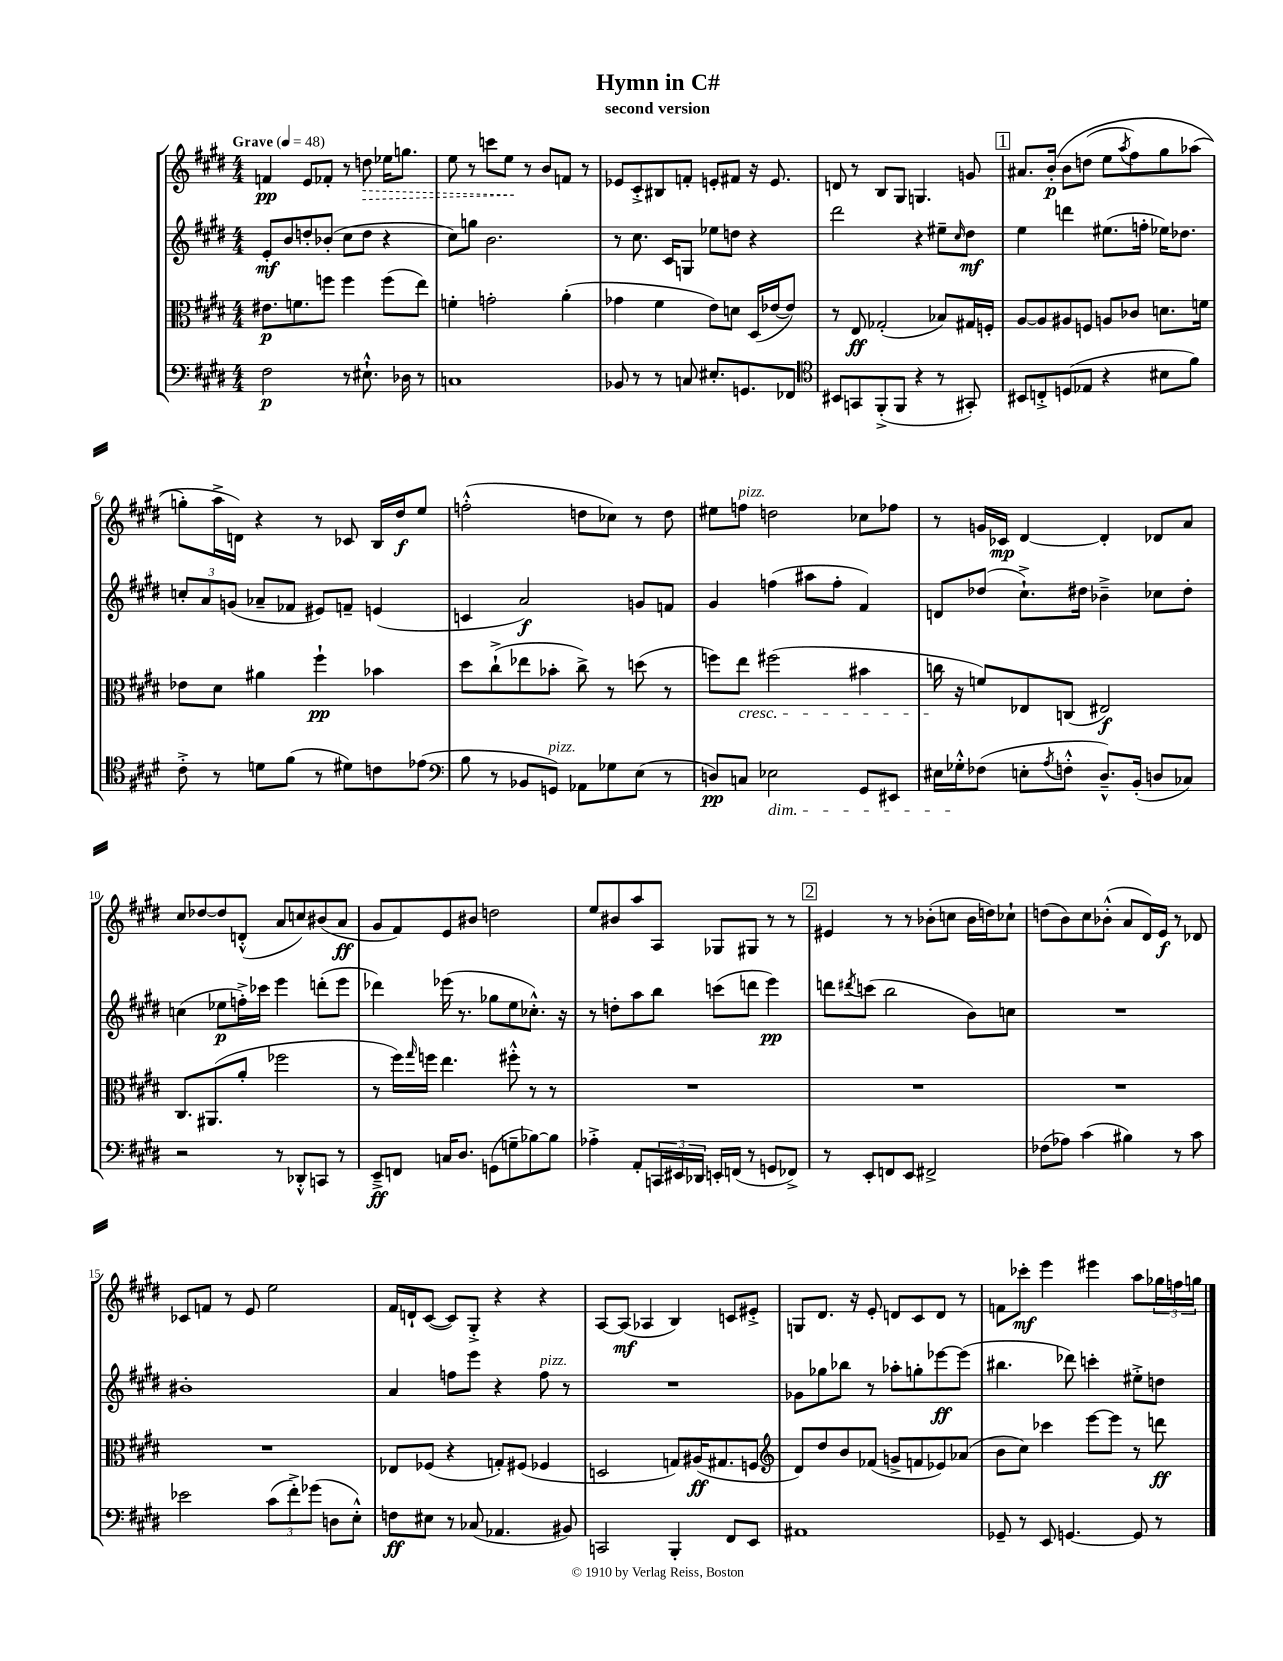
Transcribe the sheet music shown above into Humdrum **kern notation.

**kern	**dynam	**kern	**dynam	**kern	**dynam	**kern	**dynam
*part4	*part4	*part3	*part3	*part2	*part2	*part1	*part1
*staff4	*staff4	*staff3	*staff3	*staff2	*staff2	*staff1	*staff1
*clefF4	*	*clefC3	*	*clefG2	*	*clefG2	*
*k[f#c#g#d#]	*	*k[f#c#g#d#]	*	*k[f#c#g#d#]	*	*k[f#c#g#d#]	*
*M4/4	*	*M4/4	*	*M4/4	*	*M4/4	*
*MM48	*	*MM48	*	*MM48	*	*MM48	*
=1	=1	=1	=1	=1	=1	=1	=1
!	!	!	!	!	!	!LO:TX:a:B:t=Grave	!
2F#\	p	8.e#X\L	p	8e'/L	mf	4fn/	pp
.	.	.	.	8b/	.	.	.
.	.	8.fn\	.	.	.	.	.
.	.	.	.	8ddn'/	.	8e/L	.
.	.	8ffn\J	.	(8b-X'/J	.	8f-X'/J	.
8r	.	4ff\	.	8cc#\L	.	8r	.
!	!	!	!	!	!	!	!LO:HP:b
8.E#X`^^\	.	.	.	8dd\J	.	8ddn\	>
.	.	(8ff\L	.	4r	.	16ee-X\KL	.
16D-X\	.	.	.	.	.	8.ggn\J	.
8r	.	8ee\J)	.	.	.	.	.
=2	=2	=2	=2	=2	=2	=2	=2
1Cn	.	4fn'\	.	8cc#\L)	.	8ee\	.
.	.	.	.	8ggn\J	.	8r	.
.	.	2gn'\	.	2.b\	.	8cccn\L	.
.	.	.	.	.	.	8ee\J	.
.	.	.	.	.	.	8r	]
.	.	.	.	.	.	8b/L	.
.	.	(4a'\	.	.	.	8fn/J	.
.	.	.	.	.	.	8r	.
=3	=3	=3	=3	=3	=3	=3	=3
8BB-X/	.	4g-X\	.	8r	.	8e-X/L	.
8r	.	.	.	8.cc#\	.	8c#'^/	.
8r	.	4f#\	.	.	.	8B#X/	.
.	.	.	.	16c#/KL	.	.	.
8Cn/	.	.	.	8Gn/J	.	8fn'/J	.
8.E#X'/L	.	8e\L)	.	8ee-X\L	.	8en'/L	.
.	.	8dn\J	.	8ddn\J	.	8f#X/J	.
8.GGn/	.	.	.	.	.	.	.
.	.	(16D#/LL	.	4r	.	16r	.
.	.	[16e-X/J	.	.	.	8.e/	.
8FF-X/J	.	8e-/J])	.	.	.	.	.
=4	=4	=4	=4	=4	=4	=4	=4
*clefC4	*	*	*	*	*	*	*
8BB#X/L	.	8r	.	2ddd#\	.	8dn/	.
8GGn/	.	8E/	ff	.	.	8r	.
(8FF#'^/	.	(2G-X'/	.	.	.	8B/L	.
8FF#/J	.	.	.	.	.	8G#/J	.
4r	.	.	.	4r	.	4.Gn/	.
8r	.	8B-X/L)	.	8ee#X~\L	.	.	.
.	.	.	.	16qqcc#/	.	.	.
8GG#X'/)	.	16G#X/L	.	8dd#\J	mf	8gn/	.
.	.	16Fn'/JJ	.	.	.	.	.
!!LO:REH:place=s1:t=1
=5	=5	=5	=5	=5	=5	=5	=5
8BB#X/L	.	[8A/L	.	4ee\	.	8.a#X/L	.
8Cn'^/	.	8A/]	.	.	.	.	.
.	.	.	.	.	.	(16b'/Jk	p
(8Dn/	.	8A#X/	.	4dddn\	.	8b\L	.
8E-X/J	.	8Fn/J	.	.	.	(8ddn\J	.
4r	.	8An/L	.	(8.ee#X\L	.	8ee\L	.
.	.	.	.	.	.	8qaa/	.
.	.	8c-X/J	.	.	.	8ff#\)	.
.	.	.	.	16ffn'\Jk	.	.	.
8B#X\L	.	8.dn\L	.	16ee-X\KL)	.	8gg#\	.
.	.	.	.	8.dd-X\J	.	.	.
8f#\J)	.	.	.	.	.	(8aa-X\J	.
.	.	16fn\Jk	.	.	.	.	.
!!LO:LB:g=z
=6	=6	=6	=6	=6	=6	=6	=6
8c#'^\	.	8e-X\L	.	12ccn'/L	.	8ggn'\L)	.
.	.	.	.	12a/	.	.	.
8r	.	8d#\J	.	.	.	16aa^\L	.
.	.	.	.	(12gn/J	.	.	.
.	.	.	.	.	.	16dn\JJ)	.
8dn\L	.	4a#X\	.	8a-X~/L	.	4r	.
(8f#\J	.	.	.	8f-X/J	.	.	.
8r	.	4ff#`\	pp	8e#X/L)	.	8r	.
8d#X\L)	.	.	.	8fn~/J	.	8c-X/	.
8cn\	.	4b-X\	.	(4en/	.	16B/LL	.
.	.	.	.	.	.	16dd#/J	f
(8e-X\J	.	.	.	.	.	8ee/J	.
=7	=7	=7	=7	=7	=7	=7	=7
*clefF4	*	*	*	*	*	*	*
8B\	.	8dd#\L	.	4cn/	.	(2ffn'^^\	.
8r	.	(8cc#`^\	.	.	.	.	.
8BB-X/L	.	8ee-X\	.	2a/)	f	.	.
!LO:TX:a:i:t=pizz.	!	!	!	!	!	!	!
8GGn/J)	.	8b-X'\J	.	.	.	.	.
8AA-X\L	.	8cc#^\)	.	.	.	8ddn\L	.
8G-X\	.	8r	.	.	.	8cc-X\J)	.
(8E\J	.	(8ddn\	.	8gn/L	.	8r	.
8r	.	8r	.	8fn/J	.	8dd\	.
=8	=8	=8	=8	=8	=8	=8	=8
8Dn/L)	pp	8ffn\L)	.	4g#/	.	8ee#X\L	.
!	!	!	!	!	!	!LO:TX:a:i:t=pizz.	!
!	!	!LO:TX:b:i:t=cresc.	!	!	!	!	!
8Cn/J	.	8ee\J	.	.	.	8ffn\J	.
!LO:TX:b:i:t=dim.	!	!	!	!	!	!	!
2E-X\	.	(2ff#X\	.	(4ffn\	.	2ddn\	.
.	.	.	.	8aa#X\L	.	.	.
.	.	.	.	8ff'\J	.	.	.
8GG#/L	.	4b#X\	.	4f#/)	.	8cc-X\L	.
8EE#X/J	.	.	.	.	.	8ff-X\J	.
=9	=9	=9	=9	=9	=9	=9	=9
16E#X\LL	.	16ccn\	.	8dn/L	.	8r	.
16G-X'^^\J	.	16r	.	.	.	.	.
(8F-X\J	.	8fn/L)	.	(8dd-X/J	.	16gn/LL	.
.	.	.	.	.	.	16c-X/JJ	mp
8En'\L	.	8E-X/	.	8.cc#`^\L)	.	[4d#/	.
8qA/	.	.	.	.	.	.	.
8Fn'^^\J	.	(8Cn/J	.	.	.	.	.
.	.	.	.	16dd#X\Jk	.	.	.
8.D#~^^/L)	.	2E#X/)	f	4b-X~^\	.	4d#'/]	.
(16BB'/Jk	.	.	.	.	.	.	.
8Dn/L	.	.	.	8cc-X\L	.	8d-X/L	.
8C-X/J)	.	.	.	8dd#'\J	.	8a/J	.
!!LO:LB:g=z
=10	=10	=10	=10	=10	=10	=10	=10
2r	.	8.C#/L	.	(4ccn\	.	8cc#/L	.
.	.	.	.	.	.	[8dd-X/	.
.	.	(8.AA#X/	.	.	.	.	.
.	.	.	.	8ee-X\L	p	8dd-/]	.
.	.	8a'/J	.	16ffn'^\L)	.	(8dn'^^/J	.
.	.	.	.	16ccc-X\JJ	.	.	.
8r	.	2ff-X\	.	4eee\	.	8a/L	.
8DD-X'^^/L	.	.	.	.	.	8ccn/)	.
8CCn/J	.	.	.	(8dddn'\L	.	(8b#X/	.
8r	.	.	.	8eee\J	.	8a/J	ff
=11	=11	=11	=11	=11	=11	=11	=11
8EE~^/L	ff	8r	.	4ddd-X\)	.	8g#/L	.
8FFn/J	.	16ff#\LL)	.	.	.	8f#/)	.
.	.	16qqgg#/	.	.	.	.	.
.	.	16ffn\JJ	.	.	.	.	.
16Cn/KL	.	4.ee\	.	(16eee-X\	.	8e/	.
8.D#/J	.	.	.	8.r	.	.	.
.	.	.	.	.	.	8b#X/J	.
(8GGn\L	.	.	.	8gg-X\L	.	2ddn\	.
8Gn~\	.	8ff#X'^^\	.	8ee\	.	.	.
[8B-X\)	.	8r	.	8.cc-X'^^\J)	.	.	.
8B-\J]	.	8r	.	.	.	.	.
.	.	.	.	16r	.	.	.
=12	=12	=12	=12	=12	=12	=12	=12
4A-X'^\	.	1r	.	8r	.	8ee/L	.
.	.	.	.	8ddn'\L	.	8b#X/	.
8AA'/L	.	.	.	8aa\	.	8aa/	.
24CCn/L	.	.	.	8bb\J	.	8A/J	.
24EE#X/	.	.	.	.	.	.	.
24DD-X/JJ	.	.	.	.	.	.	.
16EEn'/LL	.	.	.	(8cccn\L	.	8G-X/L	.
(16FFn/JJ	.	.	.	.	.	.	.
8r	.	.	.	8dddn\J	.	8G#X/J	.
8GGn/L	.	.	.	4eee\)	pp	8r	.
8FF-X^/J)	.	.	.	.	.	8r	.
!!LO:REH:place=s1:t=2
=13	=13	=13	=13	=13	=13	=13	=13
8r	.	1r	.	8dddn\L	.	4e#X/	.
.	.	.	.	8qddd#X/	.	.	.
8EE'/L	.	.	.	(8cccn\J	.	.	.
8FFn/	.	.	.	2bb\	.	8r	.
8EE/J	.	.	.	.	.	8r	.
2FF#X^/	.	.	.	.	.	(8b-X'\L	.
.	.	.	.	.	.	8ccn\J	.
.	.	.	.	8b\L)	.	16b-\LL	.
.	.	.	.	.	.	16ddn\J)	.
.	.	.	.	8ccn\J	.	8cc-X`\J	.
=14	=14	=14	=14	=14	=14	=14	=14
(8F-X\L	.	1r	.	1r	.	(8ddn\L	.
8A-X\J)	.	.	.	.	.	8b\)	.
(4c#\	.	.	.	.	.	8cc#\	.
.	.	.	.	.	.	(8b-X'^^\J	.
4B#X\)	.	.	.	.	.	8a/L	.
.	.	.	.	.	.	16d#/L)	.
.	.	.	.	.	.	16e/JJ	f
8r	.	.	.	.	.	8r	.
8c#\	.	.	.	.	.	8d-X/	.
!!LO:LB:g=z
=15	=15	=15	=15	=15	=15	=15	=15
2e-X\	.	1r	.	1b#X'	.	8c-X/L	.
.	.	.	.	.	.	8fn/J	.
.	.	.	.	.	.	8r	.
.	.	.	.	.	.	8e/	.
(12c#\L	.	.	.	.	.	2ee\	.
12f#'^\)	.	.	.	.	.	.	.
(12g-X\J	.	.	.	.	.	.	.
8Dn\L	.	.	.	.	.	.	.
8E'^^\J)	.	.	.	.	.	.	.
=16	=16	=16	=16	=16	=16	=16	=16
8Fn\L	ff	8E-X/L	.	4a/	.	16f#/LL	.
.	.	.	.	.	.	16dn`/J	.
8E#X\J	.	(8F-X/J	.	.	.	([8c#/J	.
8r	.	4r	.	8ffn\L	.	8c#/L])	.
(8C-X/	.	.	.	8eee\J	.	8G#'^/J	.
4.AA-X/	.	8Gn'/L)	.	4r	.	4r	.
.	.	(8F#X/J	.	.	.	.	.
!	!	!	!	!LO:TX:a:i:t=pizz.	!	!	!
.	.	4F-X/	.	8ff\	.	4r	.
8BB#X/)	.	.	.	8r	.	.	.
=17	=17	=17	=17	=17	=17	=17	=17
2CCn/	.	2Dn/	.	1r	.	[8A/L	.
.	.	.	.	.	.	(8A/J]	mf
.	.	.	.	.	.	4A-X/	.
4BBB'/	.	8Gn/L)	.	.	.	4B/)	.
.	.	(16A#X/K	ff	.	.	.	.
.	.	8.G#X/	.	.	.	.	.
8FF#/L	.	.	.	.	.	8cn/L	.
8EE/J	.	8Fn/J	.	.	.	8e#X'^/J	.
=18	=18	=18	=18	=18	=18	=18	=18
*	*	*clefG2	*	*	*	*	*
1AA#X	.	8d#/L)	.	8g-X\L	.	8Gn/L	.
.	.	8dd#/	.	8gg-X\	.	8.d#/J	.
.	.	8b/	.	8bb-X\J	.	.	.
.	.	.	.	.	.	16r	.
.	.	(8f-X/J	.	8r	.	8e'/	.
.	.	8gn^/L	.	8aa-X'\L	.	8dn/L	.
.	.	8fn/	.	8ggn'\	.	8c#/	.
.	.	8e-X/)	.	[8eee-X\	ff	8d/J	.
.	.	(8a-X/J	.	(8eee-\J]	.	8r	.
=19	=19	=19	=19	=19	=19	=19	=19
8GG-X~/	.	8b\L	.	4.bb#X\	.	8fn\L	.
8r	.	8cc#\J)	.	.	.	8ccc-X'\J	mf
8EE/	.	4ccc-X\	.	.	.	4eee\	.
[4.GGn/	.	.	.	8ddd-X\)	.	.	.
.	.	[8eee\L	.	4cccn'\	.	4eee#X\	.
.	.	8eee\J]	.	.	.	.	.
8GG/]	.	8r	.	8ee#X'^\L	.	8aa\L	.
8r	.	8dddn\	ff	8ddn\J	.	24gg-X\L	.
.	.	.	.	.	.	24ffn\	.
.	.	.	.	.	.	24ggn\JJ	.
==	==	==	==	==	==	==	==
*-	*-	*-	*-	*-	*-	*-	*-
